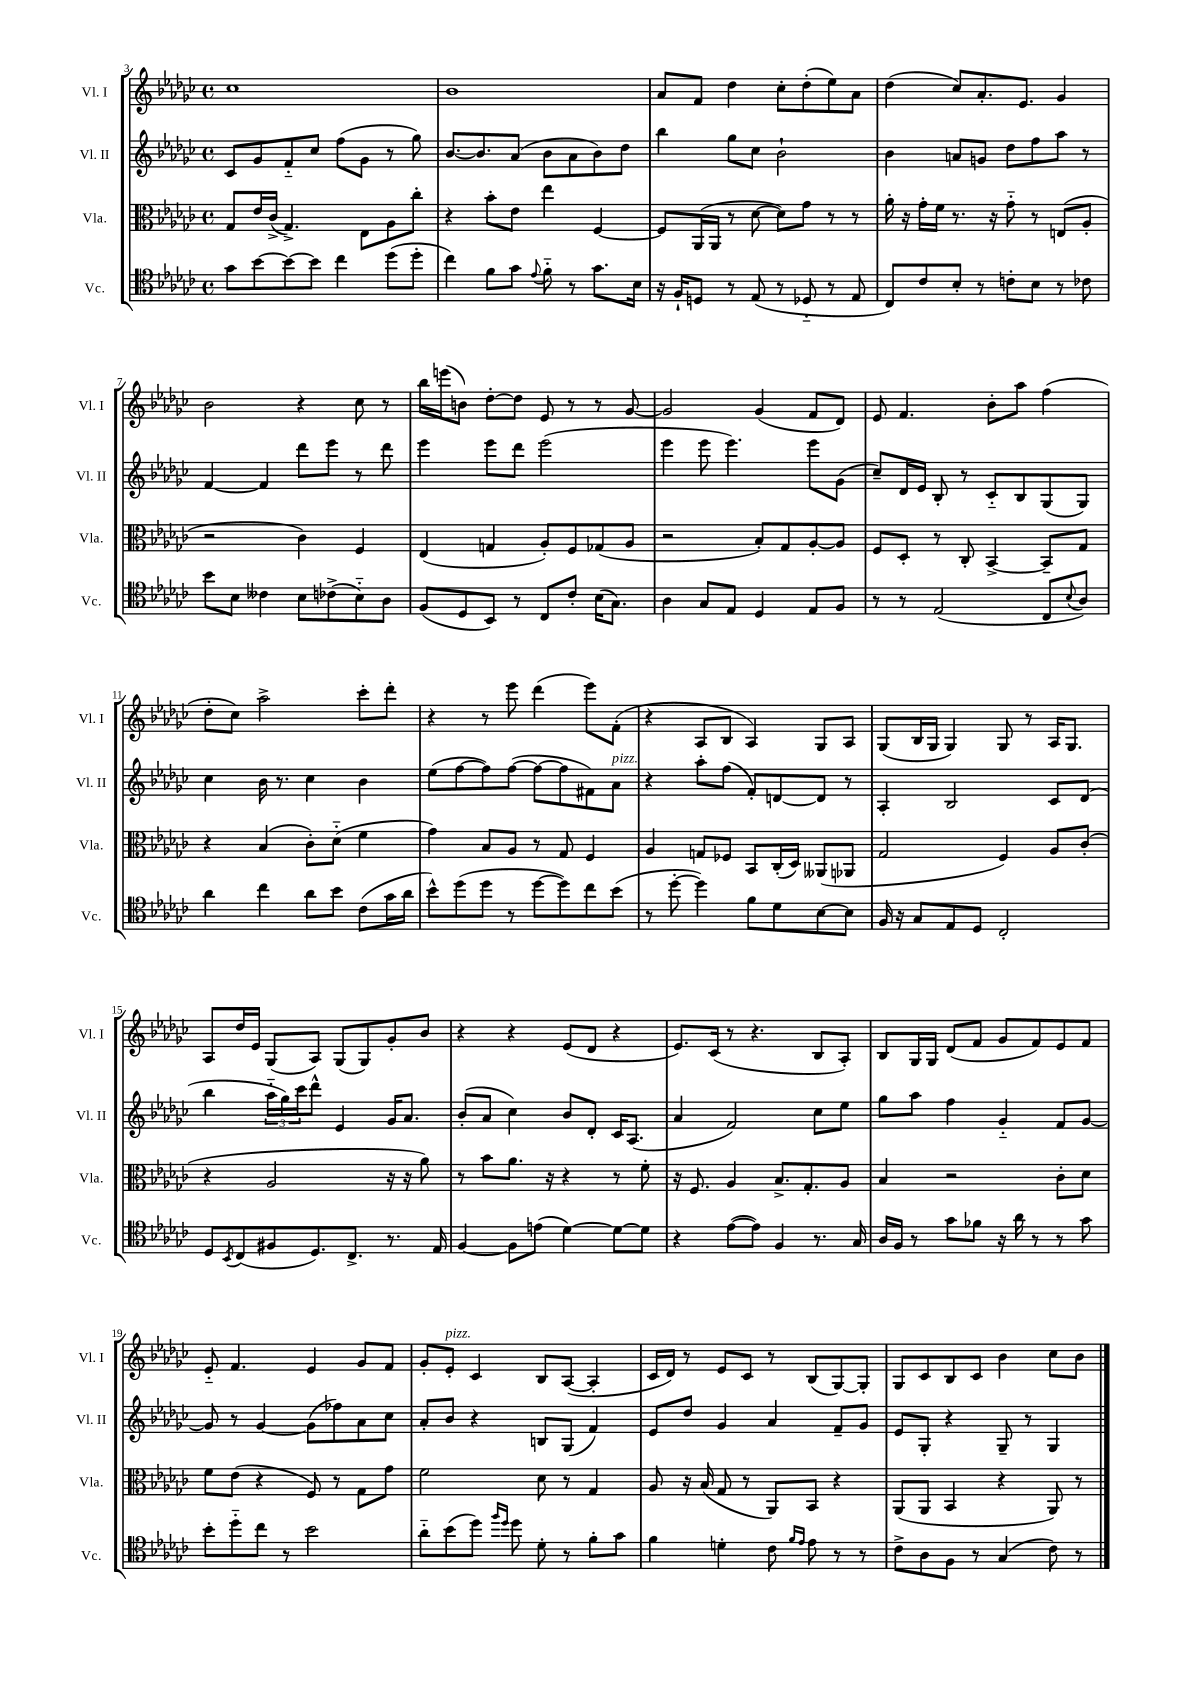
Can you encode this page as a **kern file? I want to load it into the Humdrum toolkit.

**kern	**kern	**kern	**kern
*staff4	*staff3	*staff2	*staff1
*clefC4	*clefC3	*clefG2	*clefG2
*k[b-e-a-d-g-c-]	*k[b-e-a-d-g-c-]	*k[b-e-a-d-g-c-]	*k[b-e-a-d-g-c-]
*M4/4	*M4/4	*M4/4	*M4/4
*met(c)	*met(c)	*met(c)	*met(c)
8g-	8G-	8c-	1cc-
[8b-	16e-	8g-	.
.	(16c-^	.	.
8b-_	4.G-^)	8f'~	.
8b-]	.	8cc-	.
4cc-	.	(8ff	.
.	8E-	8g-	.
(8dd-	8A-	8r	.
8dd-'	8cc-'	8gg-)	.
=	=	=	=
4cc-)	4r	[8.b-	1b-
.	.	8.b-]	.
8f	8b-'	.	.
8g-	8e-	(8a-	.
8qqe-	.	.	.
8f'~	4ee-	8b-	.
8r	.	8a-	.
8.g-	[4F	8b-)	.
.	.	8dd-	.
16B-	.	.	.
=	=	=	=
16r	8F]	4bb-	8a-
16F`	.	.	.
8D	(16AA-	.	8f
.	16AA-	.	.
8r	8r	8gg-	4dd-
(8E-	[8d-	8cc-	.
8r	8d-])	2b-`	8cc-'
8D-'~	8g-	.	(8dd-'
8r	8r	.	8ee-)
8E-	8r	.	8a-
=	=	=	=
8C-)	16a-'	4b-	(4dd-
.	16r	.	.
8c-	16g-'	.	.
.	16f	.	.
8B-'	8.r	8a	8cc-)
8r	.	8g	8.a-'
.	16r	.	.
8c'	8g-'~	8dd-	.
.	.	.	8.e-
8B-	8r	8ff	.
8r	(8E	8aa-	4g-
8c-	8A-'	8r	.
=	=	=	=
8b-	2r	[4f	2b-
8B-	.	.	.
4c--	.	4f]	.
8B-	4c-)	8ddd-	4r
(8c-^	.	8eee-	.
8B-'~)	4F	8r	8cc-
8A-	.	8ddd-	8r
=	=	=	=
(8F	(4E-	4eee-	16bb-
.	.	.	(16eee
8D-	.	.	8b)
8BB-)	4G	8eee-	[8dd-'
8r	.	8ddd-	8dd-]
8C-	8A-')	(2eee-	8e-
8c-'	8F	.	8r
(16B-	(8G-	.	8r
8.G-)	.	.	.
.	8A-	.	[8g-
=	=	=	=
4A-	2r	4eee-	2g-]
8G-	.	8eee-	.
8E-	.	4.eee-)	.
4D-	8B-')	.	(4g-
.	8G-	.	.
8E-	[8A-'	8eee-	8f
8F	8A-]	(8g-	8d-)
=	=	=	=
8r	8F	8cc-~)	8e-
8r	8D-'	16d-	4.f
.	.	16e-	.
(2E-	8r	8B-'	.
.	8C-'	8r	.
.	[4BB-^	8c-'~	8b-'
.	.	8B-	8aa-
8C-	8BB-~]	(8G-	(4ff
8qqB-	.	.	.
8A-)	8G-	8G-)	.
=	=	=	=
4a-	4r	4cc-	8dd-'
.	.	.	8cc-)
4cc-	(4B-	16b-	2aa-^
.	.	8.r	.
8a-	8c-')	4cc-	.
8b-	(8d-'~	.	.
(8c-	4f	4b-	8ccc-'
16g-	.	.	8ddd-'
16a-	.	.	.
=	=	=	=
8b-^^)	4g-)	(8ee-	4r
(8dd-	.	[8ff	.
8dd-	8B-	8ff])	8r
8r	8A-	([8ff	8eee-
[8dd-	8r	8ff_	(4ddd-
8dd-])	8G-	8ff]	.
8cc-	4F	8f#)	8eee-)
(8b-	.	8a-	(8f'
=	=	=	=
8r	4A-	4r	4r
[8dd-'	.	.	.
4dd-])	8G	8aa-'	8A-
.	8F-	(8ff	8B-
8f	8BB-	8f')	4A-)
8d-	(16C-'	[8d	.
.	16D-)	.	.
[8B-	(8AA--	8d]	8G-
8B-]	8AA-	8r	8A-
=	=	=	=
16F	2G-	4A-'	(8G-
16r	.	.	.
8G-	.	.	16B-
.	.	.	16G-
8E-	.	2B-	4G-)
8D-	.	.	.
2C-'	4F)	.	8G-
.	.	.	8r
.	8A-	8c-	16A-
.	.	.	8.G-
.	(8c-'	(8d-	.
=	=	=	=
8D-	4r	4bb-	8A-
8qBB-	.	.	.
(8C-	.	.	16dd-
.	.	.	16e-
8F#	2A-	24aa-'~	(8G-
.	.	24gg-)	.
.	.	24ccc-	.
8.D-)	.	8ddd-^^	8A-)
.	.	4e-	(8G-
8.C-^	.	.	.
.	.	.	8G-)
8.r	16r	16g-	8g-'
.	16r	8.a-	.
.	8a-)	.	8b-
16E-	.	.	.
=	=	=	=
[4F	8r	(8b-'	4r
.	8b-	8a-	.
8F]	8.a-	4cc-)	4r
(8e	.	.	.
.	16r	.	.
[4d-)	4r	8b-	(8e-
.	.	8d-'	8d-
8d-_	8r	16c-	4r
.	.	(8.A-	.
8d-]	8f'	.	.
=	=	=	=
4r	16r	4a-	8.e-)
.	8.F	.	.
.	.	.	(16c-
([8e-	4A-	2f)	8r
8e-])	.	.	4.r
4F	8.B-^	.	.
.	8.G-'	.	.
8.r	.	8cc-	8B-
.	8A-	8ee-	8A-')
16G-	.	.	.
=	=	=	=
16A-	4B-	8gg-	8B-
16F	.	.	.
8r	.	8aa-	16G-
.	.	.	16G-
8g-	2r	4ff	(8d-
8f-	.	.	8f
16r	.	4g-'~	8g-
16a-	.	.	.
8r	.	.	8f)
8r	8c-'	8f	8e-
8g-	8d-	[8g-	8f
=	=	=	=
8b-'	8f	8g-]	8e-'~
8dd-'~	(8e-	8r	4.f
8cc-	4r	[4g-	.
8r	.	.	.
2b-	8F)	(8g-]	4e-
.	8r	8ff-)	.
.	8G-	8a-	8g-
.	8g-	8cc-	8f
=	=	=	=
8a-'~	2f	8a-'	8g-'
(8b-	.	8b-	8e-'
8dd-)	.	4r	4c-
16qqff	.	.	.
16qqdd-	.	.	.
8dd-	.	.	.
8d-'	8d-	8B	8B-
8r	8r	(8G-	([8A-
8f'	4G-	4f)	4A-']
8g-	.	.	.
=	=	=	=
4f	8A-	8e-	16c-
.	.	.	16d-)
.	16r	8dd-	8r
.	(16B-	.	.
4d'	8G-	4g-	8e-
.	8r	.	8c-
8c-	8AA-)	4a-	8r
16qqf	.	.	.
16qqe-	.	.	.
8e-	8BB-	.	(8B-
8r	4r	8f~	[8G-)
8r	.	8g-	8G-']
=	=	=	=
8c-^	(8AA-	8e-	8G-
8A-	8AA-	8G-'	8c-
8F	4BB-	4r	8B-
8r	.	.	8c-
(4G-	4r	8G-~	4b-
.	.	8r	.
8c-)	8AA-)	4G-	8cc-
8r	8r	.	8b-
==	==	==	==
*-	*-	*-	*-
